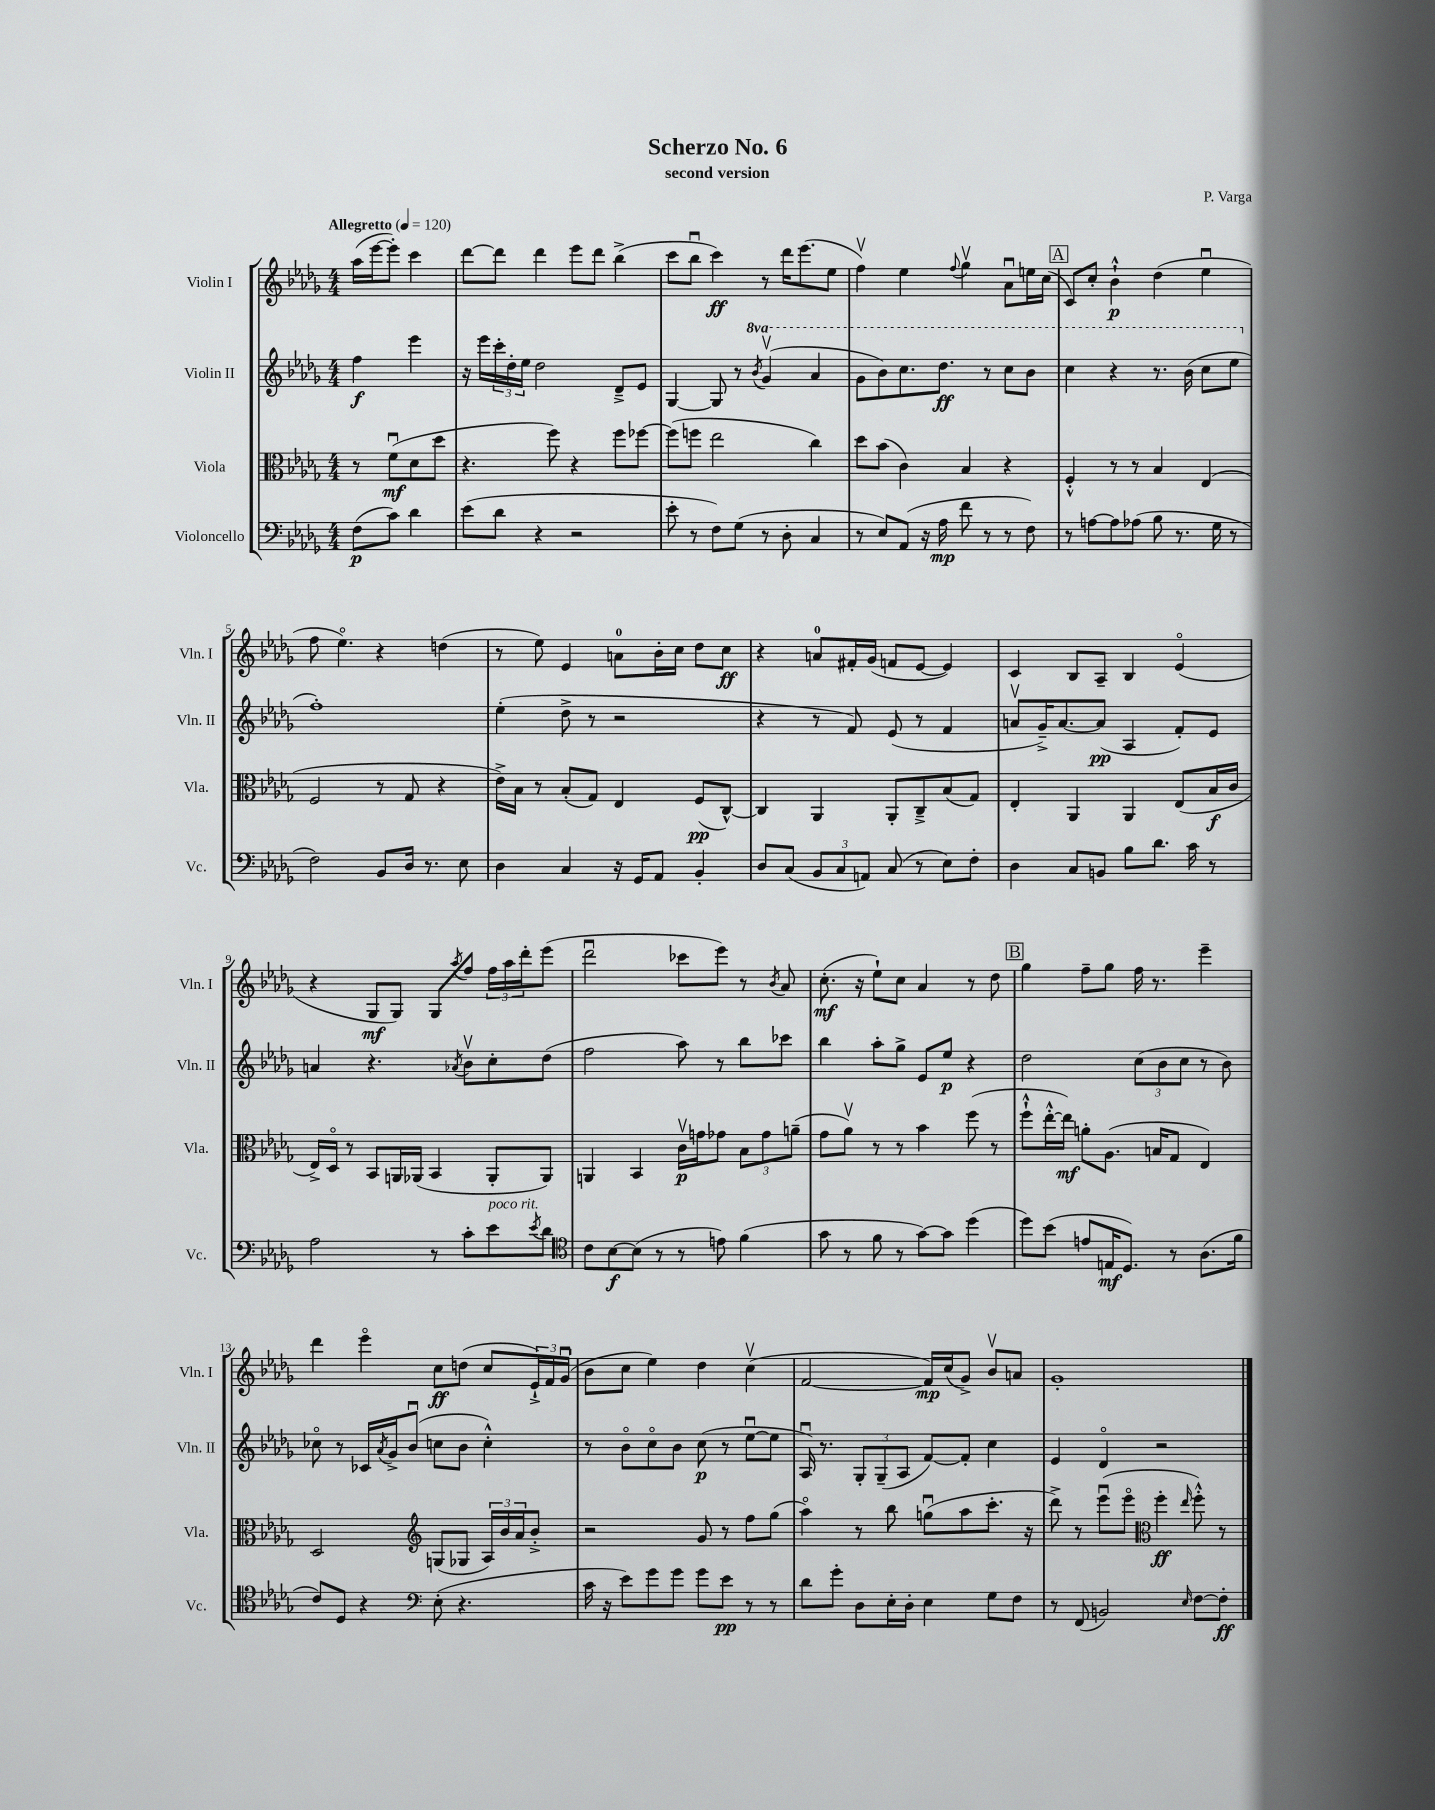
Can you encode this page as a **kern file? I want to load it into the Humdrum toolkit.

**kern	**kern	**kern	**kern
*staff4	*staff3	*staff2	*staff1
*clefF4	*clefC3	*clefG2	*clefG2
*k[b-e-a-d-g-]	*k[b-e-a-d-g-]	*k[b-e-a-d-g-]	*k[b-e-a-d-g-]
*M4/4	*M4/4	*M4/4	*M4/4
*MM120	*MM120	*MM120	*MM120
(8F	8r	4ff	(16aa-
.	.	.	[16eee-
8c)	(8fu	.	8eee-'])
4d-	8d-	4eee-	4ccc
.	8dd-	.	.
=	=	=	=
(8e-	4.r	16r	[8ddd-
.	.	16eee-	.
8d-	.	24ccc'	8ddd-]
.	.	24dd-'	.
.	.	24ee-	.
4r	.	2dd-	4ddd-
.	8ff)	.	.
2r	4r	.	8eee-
.	.	.	8ddd-
.	8ff	8d-~^	(4bb-^
.	[8ff-	8e-	.
=	=	=	=
8e-'	(8ff-]	[4G-	8ccc
8r	8ff	.	8bb-u
8F)	2ee-	8G-]	4ccc)
(8G-	.	8r	.
.	.	8qbb-	.
8r	.	(4gg-v	8r
8D-'	.	.	16ddd-
.	.	.	(8.eee-
4C	4cc)	4aa-	.
.	.	.	8ee-
=	=	=	=
8r	8dd-	8gg-	4ffv)
8E-)	(8b-	8bb-)	.
(8AA-	4c)	8.ccc	4ee-
16r	.	.	.
16A-	.	8.ddd-	.
.	.	.	8qqff
8f	4B-	.	4gg-v
8r	.	8r	.
8r	4r	8ccc	8a-u
8F)	.	8bb-	16ee
.	.	.	(16cc
=	=	=	=
8r	4F'^^	4ccc	8c)
[8A	.	.	8cc'
8A]	8r	4r	4b-`^^
(8A-	8r	.	.
8B-	4B-	8.r	(4dd-
8.r	.	.	.
.	.	(16bb-	.
.	(4E-	8ccc	4ee-u
16G-	.	.	.
8r	.	8eee-	.
=	=	=	=
2F)	2F	1ff')	8ff
.	.	.	4.ee-o)
8BB-	8r	.	4r
16D-	8G-	.	.
8.r	.	.	.
.	4r	.	(4dd
8E-	.	.	.
=	=	=	=
4D-	16e-^)	(4ee-'	8r
.	16B-	.	.
.	8r	.	8ee-)
4C	(8B-'	8dd-^	4e-
.	8G-)	8r	.
16r	4E-	2r	8a
16GG-	.	.	.
8AA-	.	.	16b-'
.	.	.	16cc
4BB-'	(8F	.	8dd-
.	[8C^^)	.	8cc
=	=	=	=
8D-	4C]	4r	4r
(8C	.	.	.
12BB-	4AA-	8r	8a
12C	.	.	.
.	.	8f)	16f#'
12AA)	.	.	.
.	.	.	(16g-
(8C	8AA-'	(8e-	8f
8r	8C~^	8r	[8e-
8E-)	(8B-	4f	4e-])
8F'	8G-)	.	.
=	=	=	=
4D-	4E-'	8av	4c
.	.	16g-~^)	.
.	.	[8.a	.
8C	4AA-	.	8B-
8BB	.	(8a]	8A-~
8B-	4AA-	4A-	4B-
8.d-	.	.	.
.	(8E-	8f')	(4e-o
16c	.	.	.
8r	16B-	8e-	.
.	16c	.	.
=	=	=	=
2A-	16E-^)	4a	4r
.	16D-o	.	.
.	8r	.	.
.	8BB-	4.r	8G-
.	16AA	.	8G-)
.	(16AA-	.	.
8r	4BB-	.	8G-
.	.	8qa-	8qaa-
8c'	.	8b-v	8ff
8e-	8AA-'	8cc'	24ff
.	.	.	24aa-
.	.	.	24ddd-'
8qe-	.	.	.
8d-	8AA-)	(8dd-	(8eee-
=	=	=	=
*clefC4	*	*	*
8c	4AA	2ff	2ddd-u
[8B-	.	.	.
(8B-]	4BB-	.	.
8r	.	.	.
8r	16cv	8aa-)	8ccc-
.	16g	.	.
8e)	8g-	8r	8eee-)
(4f	12B-	8bb-	8r
.	12g-	.	.
.	.	.	8qb-
.	.	8ccc-	8a-
.	(12a~	.	.
=	=	=	=
8g-	8g-	4bb-	(8.cc'
8r	8a-v)	.	.
.	.	.	16r
8f	8r	8aa-'	8ee-`)
8r	8r	8gg-^	8cc
[8g-)	4b-	8e-	4a-
8g-]	.	8ee-	.
(4dd-	(8ff	4r	8r
.	8r	.	8dd-
=	=	=	=
8dd-)	8ff`^^	2dd-	4gg-
(8b-	[16ee-'^^	.	.
.	16ee-])	.	.
8e	8a'	.	8ff~
16E	(8.A-	.	8gg-
8.D-)	.	.	.
.	.	(12cc	16ff
.	16B	.	8.r
.	.	12b-	.
8r	8G-	.	.
.	.	12cc	.
(8.A-	4E-)	8r	4eee-~
.	.	8b-)	.
16f	.	.	.
=	=	=	=
8c)	2D-	8cc-o	4ddd-
8D-	.	8r	.
4r	.	16c-	4eee-o
.	.	8qa-	.
.	.	16g-^	.
.	.	(8b-u	.
*clefF4	*clefG2	*	*
(8E-'	(8G	8cc	8cc
4.r	8G-	8b-	(8dd
.	24A-)	4cc'^^)	8cc
.	24b-	.	.
.	24a-	.	.
.	8b-'^	.	24e-`^)
.	.	.	24f
.	.	.	(24g-u
=	=	=	=
16c	2r	8r	8b-
16r	.	.	.
8e-)	.	8b-o	8cc
8g-	.	8cco	4ee-)
8g-	.	8b-	.
8g-	8g-	(8cc	4dd-
8e-	8r	8r	.
8r	8ff	[8ee-u	(4ccv
8r	(8gg-	8ee-]	.
=	=	=	=
8d-	4aa-o)	16A-u)	[2f
.	.	8.r	.
8g-'	.	.	.
8D-	8r	12G-'	.
.	.	(12G-~	.
16E-'	8bb-	.	.
.	.	12A-	.
16D-'	.	.	.
4E-	(8ggu	[8f)	16f])
.	.	.	(16cc
.	8aa-	8f']	8g-^)
8G-	8.ccc'	4cc	8b-v
8F	.	.	8a
.	16r	.	.
=	=	=	=
8r	8ddd-^)	4e-	1g-'
(8FF	8r	.	.
2BB)	(8eee-u	4d-o	.
.	8eee-o	.	.
*	*clefC3	*	*
.	4ff'	2r	.
16qqE-	16qqee-	.	.
[8F	8ff'^^)	.	.
8F']	8r	.	.
==	==	==	==
*-	*-	*-	*-
